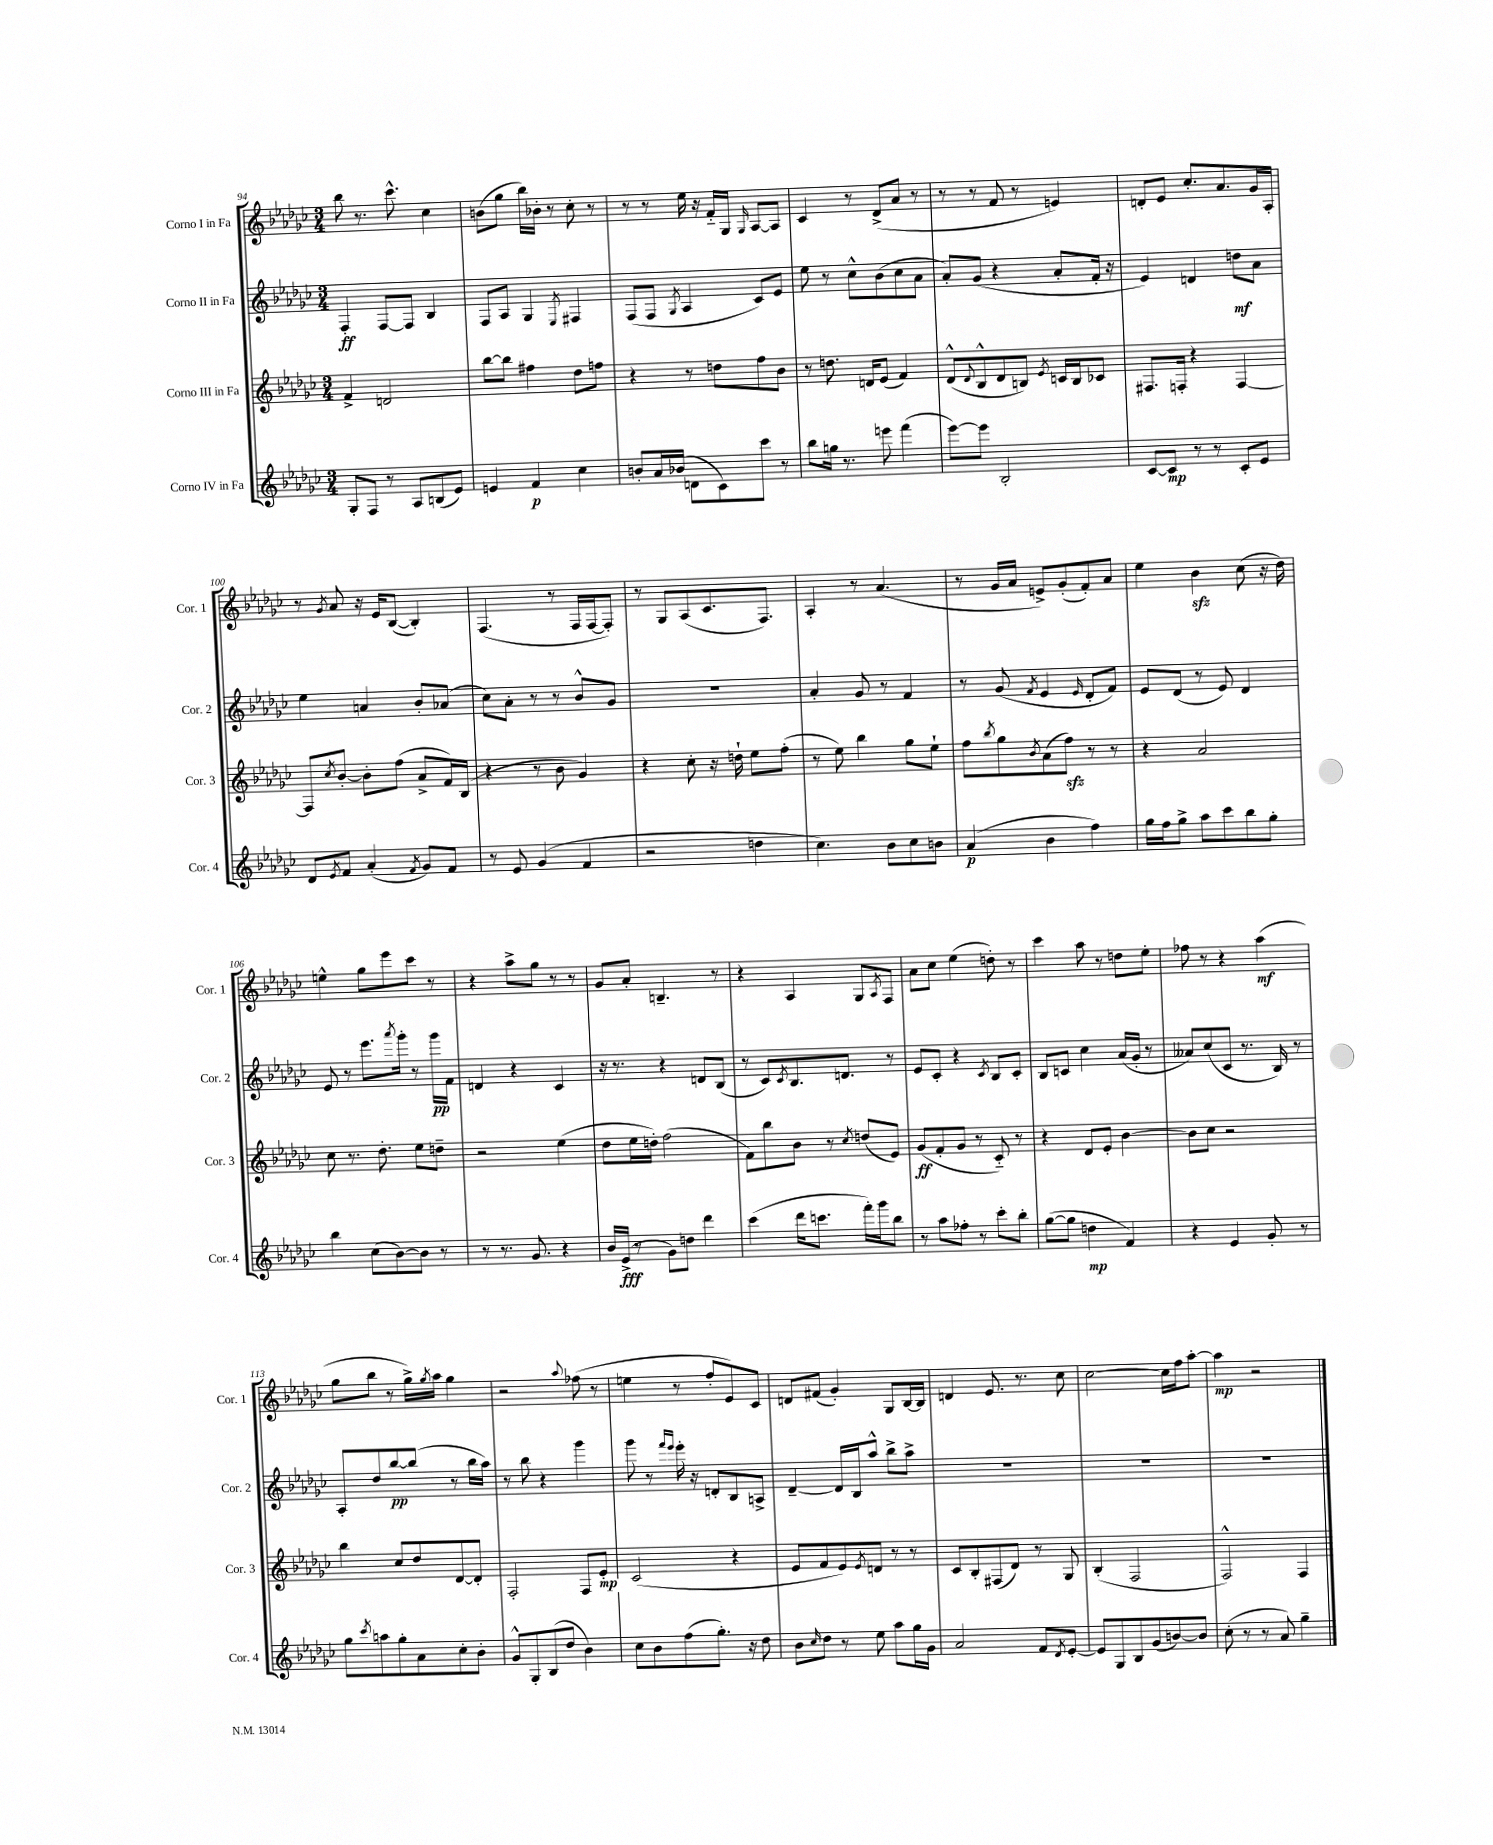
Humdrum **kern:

**kern	**kern	**kern	**kern
*staff4	*staff3	*staff2	*staff1
*clefG2	*clefG2	*clefG2	*clefG2
*k[b-e-a-d-g-c-]	*k[b-e-a-d-g-c-]	*k[b-e-a-d-g-c-]	*k[b-e-a-d-g-c-]
*M3/4	*M3/4	*M3/4	*M3/4
8G-'	4f^	4F'	8bb-
8F	.	.	8.r
8r	2d	[8F	.
.	.	.	8.ccc-^^
8A-	.	8F]	.
(8B	.	4B-	4cc-
8e-)	.	.	.
=	=	=	=
4e	[8bb-	8F	(8b
.	8bb-]	8A-	8gg-
4f	4ff#	4G-	16bb-)
.	.	.	16b-'
.	.	.	8r
.	.	8qE-	.
4cc-	8dd-	4F#	8cc-'
.	8ff	.	8r
=	=	=	=
8b'	4r	(8F	8r
16a-	.	8F	8r
(16b-	.	.	.
.	.	8qG-	.
8d	8r	4A-	16ee-
.	.	.	16r
8c-)	8dd	.	16f'~
.	.	.	16G-
.	.	.	16qqG-
8ccc-	8ff	8c-)	[8A-
8r	8b-	8e-	8A-]
=	=	=	=
8bb-	8r	8ee-	4c-
16gg	8.dd	8r	.
8.r	.	.	.
.	.	8cc-^^	8r
.	16d	.	.
8eee	(8e-	(8b-	(8d-^
(4fff	4f)	8cc-	8a-
.	.	8a-	8r
=	=	=	=
[8eee-)	(8d-^^	8a-')	8r
.	8qqd-	.	.
8eee-]	8B-^^	(8g-	8r
2B-'	8d-	4r	8f
.	8B)	.	8r
.	8qe-	.	.
.	16c	8a-'	4e)
.	16B	.	.
.	8c-	16f'	.
.	.	16r	.
=	=	=	=
[8c-	8.F#	4e-)	8d'
8c-]	.	.	8e-
.	16F'	.	.
8r	4r	4d	8.cc-'
8r	.	.	.
.	.	.	8.a-
8c-'	[4F	8dd	.
8e-	.	8a-	16g-
.	.	.	16A-'
=	=	=	=
8d-	8F]	4ee-	8r
8qe-	8qcc-	.	8qg-
8f	[8b-'	.	8a-
(4a-'	8b-']	4a	16r
.	.	.	16e-
.	(8ff	.	([8B-
8qf	.	.	.
8g-)	8a-^	8b-'	4B-'])
8f	16f)	(8a-	.
.	(16B-	.	.
=	=	=	=
8r	4r	8cc-)	(4.F
8e-	.	8a-'	.
(4g-	8r	8r	.
.	8b-	8r	8r
4f	4g-)	8b-^^	16F
.	.	.	[16F
.	.	8g-	8F'])
=	=	=	=
2r	4r	2.r	8r
.	.	.	8G-
.	8cc-'	.	(8A-
.	16r	.	8.c-
.	16dd`	.	.
4dd	8ee-	.	.
.	.	.	8.F)
.	(8ff'	.	.
=	=	=	=
4.cc-)	8r	4a-'	4A-'
.	8ee-)	.	.
.	4bb-	8g-	8r
8b-	.	8r	(4.a-
8cc-	8gg-	4f	.
8b	8ee-`	.	.
=	=	=	=
(4a-	8ff	8r	8r
.	8qbb-	.	.
.	8gg-	(8g-	16g-
.	.	.	16a-
.	8qb-	8qf	.
4b-	(8a-	4e-	8e^)
.	8ff)	.	(8g-'
.	.	16qqe-	.
4ff)	8r	8d-'	8f')
.	8r	8f)	8a-
=	=	=	=
16gg-	4r	8e-	4ee-
16ff	.	.	.
8gg-^	.	(8d-	.
8aa-	2a-	8r	4b-
8ccc-	.	8e-)	.
8bb-	.	4d-	(8cc-
8gg-'	.	.	16r
.	.	.	16dd-)
=	=	=	=
4bb-	8cc-	8e-	4ee^^
.	8.r	8r	.
(8cc-	.	8.eee-	8gg-
.	8.dd-'	.	.
[8b-)	.	.	8eee-
.	.	8qaaa-	.
.	.	16ggg-'	.
8b-]	8ee-	8r	8ccc-
8r	8dd~	16ggg-	8r
.	.	16f	.
=	=	=	=
8r	2r	4d	4r
8.r	.	.	.
.	.	4r	8aa-^
8.g-	.	.	.
.	.	.	8gg-
4r	(4ee-	4c-	8r
.	.	.	8r
=	=	=	=
16b-	8dd-	16r	8g-
(16e-^	.	8.r	.
8r	16ee-	.	8a-'
.	16dd')	.	.
8g-)	(2ff	4r	4.B~
8dd	.	.	.
4ddd-	.	8d	.
.	.	(8B-	8r
=	=	=	=
(4ccc-	8f)	8r	4r
.	8bb-	8c-)	.
.	.	8qc-	.
16ddd-	8b-	8.B-	4A-
8.ccc	.	.	.
.	8r	.	.
.	.	8.d	.
.	8qcc-	.	.
16fff')	(8dd	.	8G-
16ggg-	.	.	.
.	.	.	8qA-
8bb-	8e-)	8r	8F
=	=	=	=
8r	(8g-	8e-	8a-
8aa-	8f'	8c-'	8cc-
8ff-'	8g-	4r	(4ee-
8r	8r	.	.
.	.	8qc-	.
8ccc-'	8c-'~)	8B-	8dd')
8bb-'	8r	8c-'	8r
=	=	=	=
([8gg-	4r	8B-	4ccc-
8gg-]	.	8c	.
4dd	8d-	4cc-	8aa-
.	8e-'	.	8r
4f)	[4b-	(16a-	8dd
.	.	16g-'	.
.	.	8r	8ee-'
=	=	=	=
4r	8b-]	8a--)	8ff-
.	8cc-	(8cc-	8r
4e-	2r	8c-	4r
.	.	8.r	.
8g-'	.	.	(4aa-
.	.	16B-)	.
8r	.	8r	.
=	=	=	=
8gg-	4bb-	8A-'	8gg-
8qccc-	.	.	.
8aa	.	8dd-	8bb-
8gg-'	8cc-	[8bb-	8r
8a-	8dd-	(8bb-]	16gg-^)
.	.	.	8qgg-
.	.	.	16aa-
8cc-'	[8d-	8r	4gg-
8b-'	8d-']	16bb-	.
.	.	16aa-)	.
=	=	=	=
8g-^^	2F'	8r	2r
8G-'	.	8bb-	.
(8B-	.	4r	.
8dd-	.	.	.
.	.	.	8qqaa-
4b-)	8F	4ggg-	(8ff-
.	8e-'	.	8r
=	=	=	=
8cc-	(2c-	8ggg-	4ee
8b-	.	8r	.
.	.	16qqfff	.
.	.	16qqeee-	.
(8ff	.	16eee-'	8r
.	.	16r	.
8.gg-')	.	8d'	8ff'
.	4r	8B-	8e-)
16r	.	.	.
8dd-	.	8A^	8c-
=	=	=	=
8b-	8e-	[4d-~	8d
16qqcc-	.	.	.
8dd-	8f	.	(8f#
8r	8e-)	16d-]	4g-')
.	.	16B-	.
.	8qe-	.	.
8ee-	8d	8aa-^^	.
8aa-	8r	8bb-^	8G-
16gg-	8r	8aa-^	[16B-
16g-	.	.	16B-]
=	=	=	=
2a-	8c-	2.r	4d
.	8B-'	.	.
.	(8F#	.	8.e-
.	8d-)	.	.
.	.	.	8.r
8f	8r	.	.
8qd-	.	.	.
[8e-'	8G-	.	8cc-
=	=	=	=
8e-]	(4B-'	2.r	[2cc-
8G-	.	.	.
8B-	2F	.	.
(8g-	.	.	.
[8b)	.	.	16cc-]
.	.	.	16ff
8b]	.	.	[8aa-'
=	=	=	=
(8cc-'	2F^^)	2.r	4aa-]
8r	.	.	.
8r	.	.	2r
8a-)	.	.	.
4gg-~	4F	.	.
==	==	==	==
*-	*-	*-	*-
